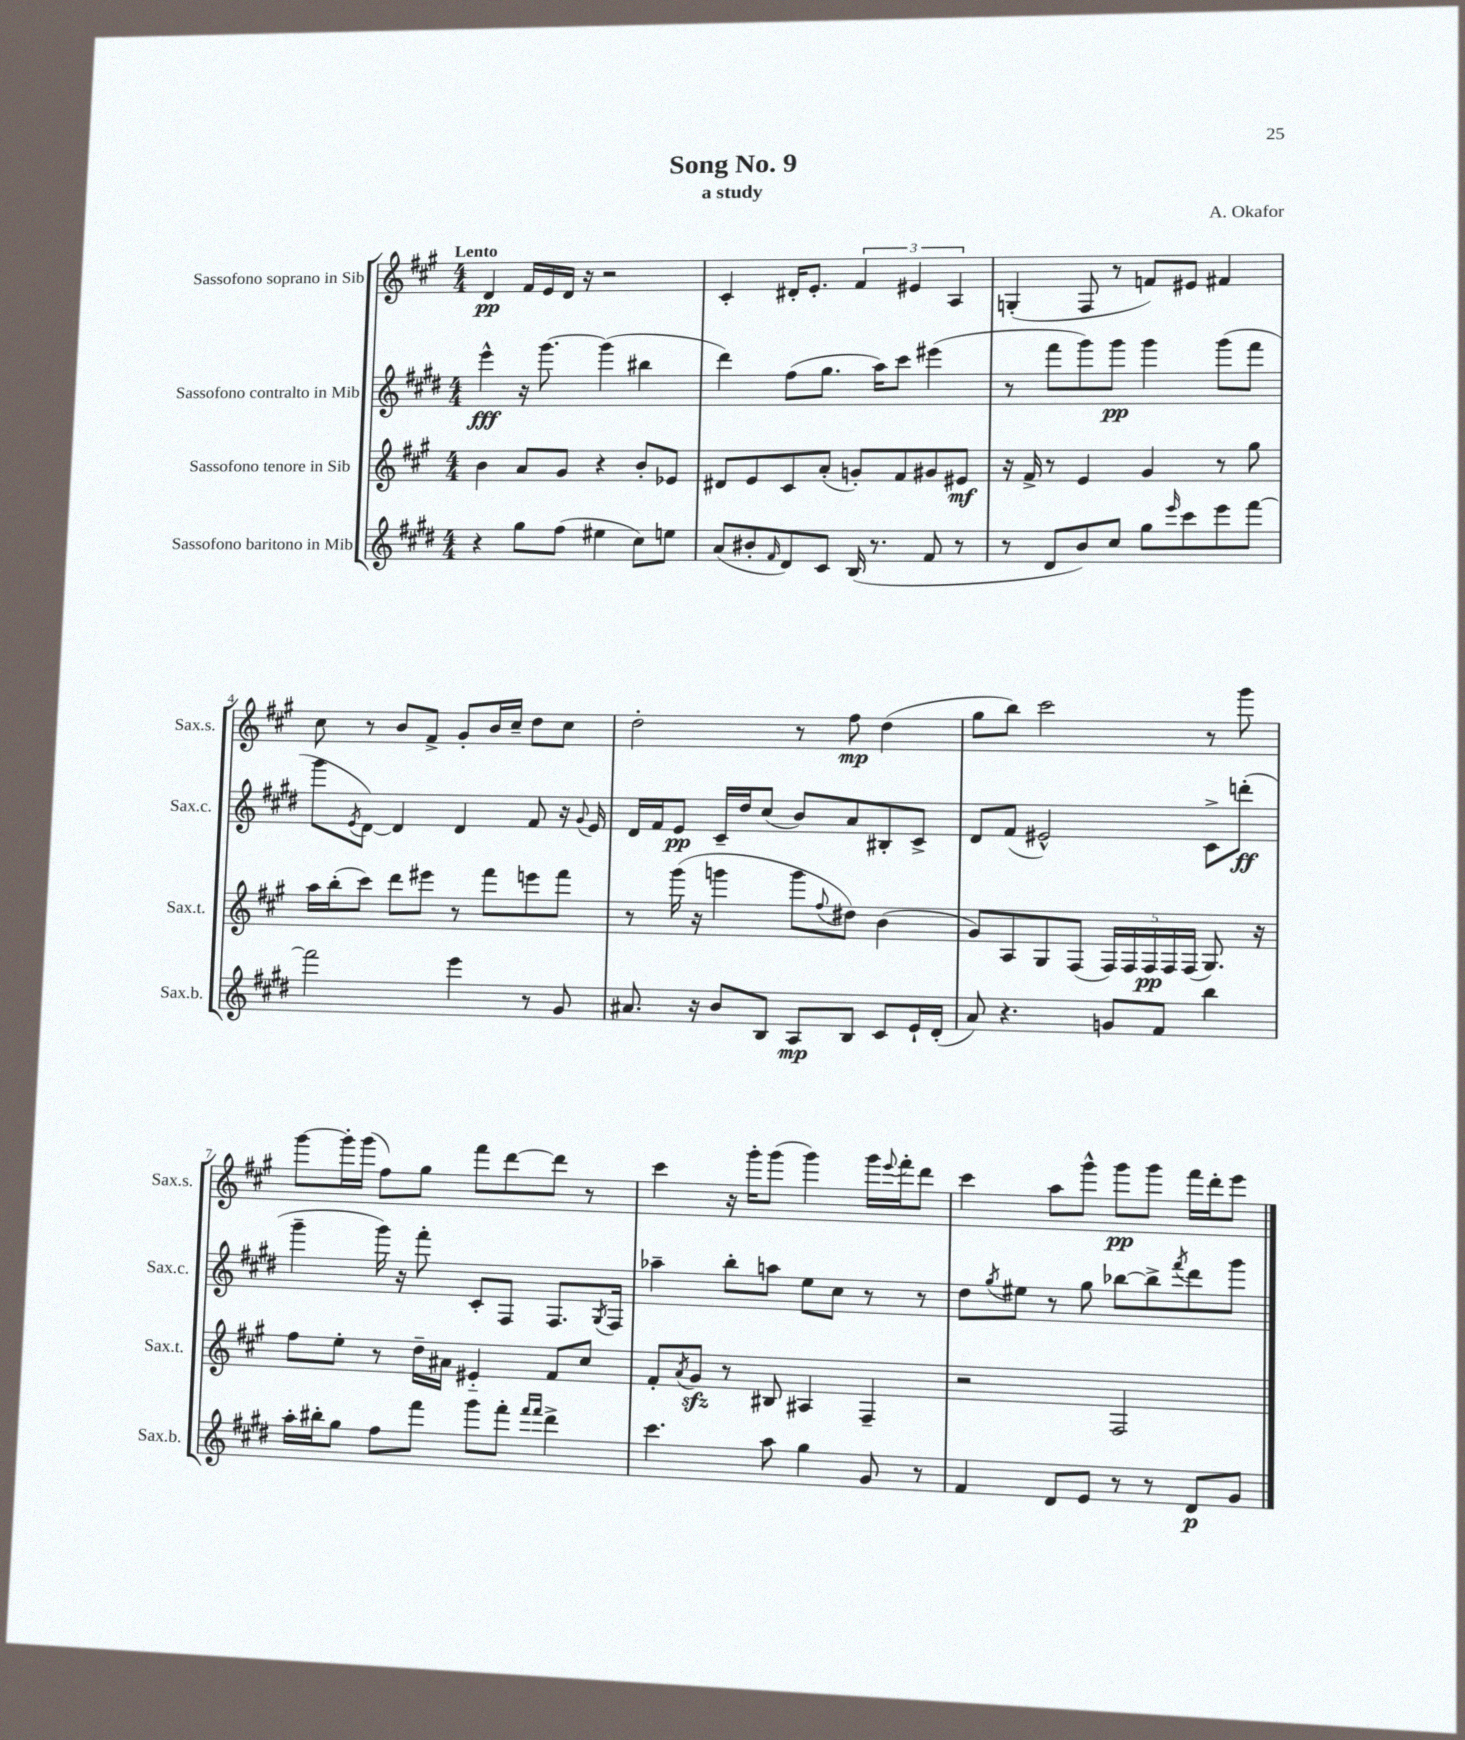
\header { title = "Song No. 9" composer = "A. Okafor" subtitle = "a study" }
<<
\new StaffGroup <<
\new Staff = "s0" \with { instrumentName = "Sassofono soprano in Sib" shortInstrumentName = "Sax.s." } {
    \clef treble \key a \major \numericTimeSignature \time 4/4 \tempo "Lento"
    d'4\pp fis'16 e'16 d'16 r16 r2 |
    cis'4-. dis'16-. e'8.-. \tuplet 3/2 { fis'4 eis'4 a4 } |
    g4-.( fis8 r8 f'8) eis'8 fis'4 |
    cis''8 r8 b'8 fis'8-> gis'8-. b'16 cis''16-- d''8 cis''8 |
    d''2-. r8 fis''8\mp d''4( |
    gis''8 b''8) cis'''2 r8 gis'''8 |
    gis'''8~ gis'''16-. gis'''16( fis''8) gis''8 fis'''8 d'''8~ d'''8 r8 |
    cis'''4 r16 gis'''16-. gis'''8( gis'''4) gis'''16 \appoggiatura { e'''8 } fis'''16-. d'''8 |
    cis'''4 a''8 gis'''8-^ gis'''8\pp gis'''8 fis'''16 d'''16-. e'''8 \bar "|." |
}
\new Staff = "s1" \with { instrumentName = "Sassofono contralto in Mib" shortInstrumentName = "Sax.c." } {
    \clef treble \key e \major \numericTimeSignature \time 4/4
    e'''4-^\fff r16 gis'''8.~ gis'''4( bis''4 |
    dis'''4) fis''8( gis''8. a''16) cis'''8 eis'''4( |
    r8 fis'''8 gis'''8) gis'''8\pp gis'''4 gis'''8( fis'''8 |
    gis'''8 \acciaccatura { e'8 } dis'8~) dis'4 dis'4 fis'8 r16 \appoggiatura { gis'8 } e'16 |
    dis'16 fis'16 e'8\pp cis'16-- dis''16 cis''8( b'8) a'8 bis8-. cis'8-> |
    dis'8 fis'8( eis'2-^) cis'8-> d'''8-.\ff( |
    gis'''4-- gis'''16) r16 fis'''8-. cis'8-. fis8 fis8. \acciaccatura { gis8 } fis16 |
    aes''4-- b''8-. a''8 e''8 cis''8 r8 r8 |
    dis''8 \acciaccatura { gis''8 } eis''8 r8 gis''8 bes''8~ bes''8-> \acciaccatura { fis'''8 } dis'''8 gis'''8 \bar "|." |
}
\new Staff = "s2" \with { instrumentName = "Sassofono tenore in Sib" shortInstrumentName = "Sax.t." } {
    \clef treble \key a \major \numericTimeSignature \time 4/4
    b'4 a'8 gis'8 r4 b'8-. ees'8 |
    dis'8 e'8 cis'8 a'8-.( g'8-.) fis'8 gis'8 eis'8\mf |
    r16 fis'16-> r8 e'4 gis'4 r8 gis''8 |
    a''16 b''16-.( cis'''8) d'''8 eis'''8 r8 fis'''8 e'''8 fis'''8 |
    r8 gis'''16( r16 g'''4 g'''8 \appoggiatura { fis''8 } dis''8) b'4( |
    gis'8) a8 gis8 fis8( \tuplet 5/4 { fis16) fis16 fis16\pp fis16 fis16( } gis8.) r16 |
    fis''8 e''8-. r8 d''16-- ais'16 eis'4-_ fis'8 cis''8 |
    fis'8-. \acciaccatura { a'8 } gis'8\sfz r8 bis8 ais4 fis4-- |
    r2 fis2 \bar "|." |
}
\new Staff = "s3" \with { instrumentName = "Sassofono baritono in Mib" shortInstrumentName = "Sax.b." } {
    \clef treble \key e \major \numericTimeSignature \time 4/4
    r4 gis''8 fis''8( eis''4 cis''8) e''8 |
    a'8( bis'8-. \grace { fis'16 } dis'8) cis'8 b16( r8. fis'8 r8 |
    r8 dis'8 b'8) cis''8 gis''8 \grace { e'''16 } cis'''8 e'''8 fis'''8~ |
    fis'''2 e'''4 r8 gis'8 |
    ais'8. r16 b'8 b8 a8\mp b8 cis'8 e'16-! dis'16-.( |
    a'8) r4. g'8 fis'8 b''4 |
    a''16-. bis''16-. gis''8 fis''8 fis'''8 gis'''8 fis'''8-. \grace { fis'''16 fis'''16 } dis'''4-> |
    cis'''4. a''8 gis''4 gis'8 r8 |
    fis'4 dis'8 e'8 r8 r8 dis'8\p gis'8 \bar "|." |
}
>>
>>
